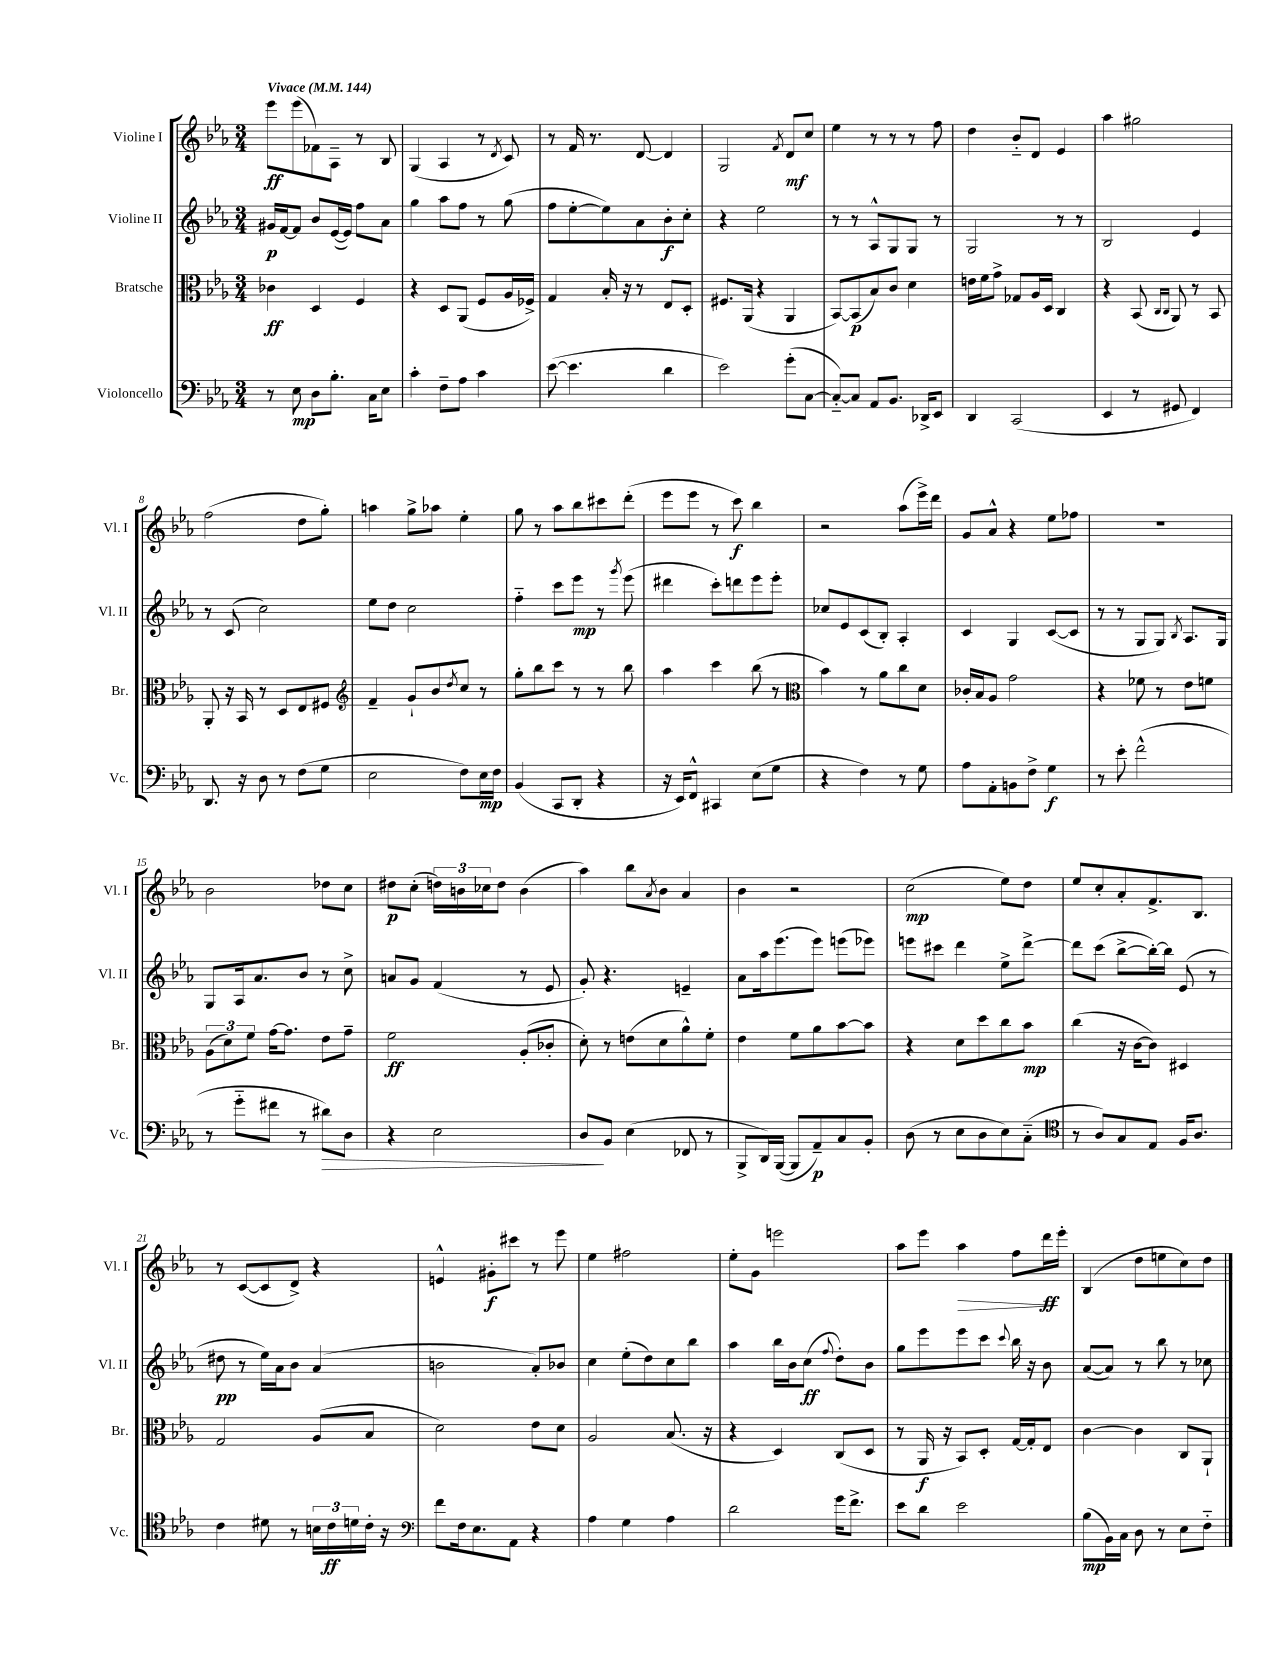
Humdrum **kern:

**kern	**kern	**kern	**kern
*staff4	*staff3	*staff2	*staff1
*clefF4	*clefC3	*clefG2	*clefG2
*k[b-e-a-]	*k[b-e-a-]	*k[b-e-a-]	*k[b-e-a-]
*M3/4	*M3/4	*M3/4	*M3/4
*MM144	*MM144	*MM144	*MM144
8r	4c-\	16g#/LL	8eee-\L
.	.	[16f/J	.
8E-\	.	8f/]J	(8eee-\
8D\L	4D/	8b-/L	8f-\)
8.B-'\J	.	([16e-/L	8A-~\J
.	.	16e-/]JJ)	.
.	4F/	8ff\L	8r
16C\LK	.	.	.
8E-\J	.	8a-\J	8B-/
=	=	=	=
4c'\	4r	4gg\	(4G/
8F~\L	8D/L	8aa-\L	4A-/
8A-\J	(8AA-/J	8ff\J	.
4c\	8F/L	8r	8r
.	.	.	8qd/
.	16A-/L	(8gg\	8c/)
.	16F-^/JJ)	.	.
=	=	=	=
([8e-\	4G/	8ff\L	8r
4.e-\]	.	[8ee-'\	16f/
.	.	.	8.r
.	16B-'/	8ee-\])	.
.	16r	.	.
.	8r	8a-\	[8d/
4d\	8E-/L	8b-'\	4d/]
.	8D'/J	8cc'\J	.
=	=	=	=
2e-\)	8.F#/L	4r	2G/
.	(16AA-/Jk	.	.
.	4r	2ee-\	.
.	.	.	8qf/
(8g'\L	4AA-/	.	8d/L
[8C\J	.	.	8cc/J
=	=	=	=
8C'~/_L)	[8BB-/L)	8r	4ee-\
8C/]J	(8BB-/]	8r	.
8AA-/L	8B-/)	8A-^^/L	8r
8.BB-/J	8c/J	8G/	8r
.	4d\	8G/J	8r
16DD-^/LK	.	.	.
8EE-/J	.	8r	8ff\
=	=	=	=
4DD/	16e\LL	2G/	4dd\
.	16f\J	.	.
.	8g^\J	.	.
(2CC/	8G-/L	.	8b-'~/L
.	16A-/L	.	8d/J
.	16D/JJ	.	.
.	4C/	8r	4e-/
.	.	8r	.
=	=	=	=
4EE-/	4r	2B-/	4aa-\
8r	(8BB-/	.	2gg#\
.	16qqC/LL	.	.
.	16qqC/JJ	.	.
8GG#/	8AA-/)	.	.
4FF/)	8r	4e-/	.
.	8BB-/	.	.
=	=	=	=
8.DD/	8AA-'/	8r	(2ff\
.	16r	(8c/	.
16r	16BB-/	.	.
8D\	8r	2cc\)	.
8r	8D/L	.	.
(8F\L	8E-/	.	8dd\L
8G\J	8F#/J	.	8gg'\J)
=	=	=	=
*	*clefG2	*	*
2E-\	4f~/	8ee-\L	4aa\
.	.	8dd\J	.
.	8g`/L	2cc\	8gg^\L
.	8b-/	.	8aa-\J
.	8qdd/	.	.
8F\L)	8cc/J	.	4ee-'\
16E-\L	8r	.	.
16F\JJ	.	.	.
=	=	=	=
(4BB-/	8gg'\L	4ff'~\	8gg\
.	8bb-\	.	8r
8CC/L	8ccc\J	8ccc\L	8aa-\L
8DD'/J	8r	8eee-\J	8bb-\
4r	8r	8r	8ccc#\
.	.	8qggg/	.
.	8bb-\	(8eee-\	(8ddd'\J
=	=	=	=
16r	4aa-\	4ddd#\	8eee-\L
16EE-/LK)	.	.	.
8FF^^/J	.	.	8eee-\J
4CC#/	4ccc\	8ccc'\L)	8r
.	.	8ddd\	8ccc\)
(8E-\L	(8bb-\	8eee-\	4bb-\
8G\J	8r	8eee-'\J	.
=	=	=	=
*	*clefC3	*	*
4r	4b-\)	8cc-/L	2r
.	.	8e-/	.
4F\)	8r	(8c/	.
.	8a-\L	8B-'/J)	.
8r	8cc\	4A-'/	(8aa-\L
8G\	8d\J	.	16eee-^\L)
.	.	.	16ddd\JJ
=	=	=	=
8A-\L	16c-'/LL	4c/	8g/L
.	16B-/J	.	.
8AA-'\	8A-/J	.	8a-^^/J
8BB\	2g\	4G/	4r
8F^\J	.	.	.
4G\	.	([8c/L	8ee-\L
.	.	8c/]J	8ff-\J
=	=	=	=
8r	4r	8r	2.r
8e-'\	.	8r	.
(2f^^\	8f-\	8G/L	.
.	8r	8G/J)	.
.	.	8qB-/	.
.	8e-\L	8.A-/L	.
.	8f\J	.	.
.	.	16G/Jk	.
=	=	=	=
8r	(12A-\L	8G/L	2b-\
.	12d\)	.	.
8g'~\L	.	16A-/k	.
.	12f\J	.	.
.	.	8.a-/	.
8f#\J	[16g\LK	.	.
.	8.g\]J	.	.
8r	.	8b-/J	.
8d#\L)	8e-\L	8r	8dd-\L
8D\J	8g~\J	8cc^\	8cc\J
=	=	=	=
4r	2f\	8a/L	8dd#\L
.	.	8g/J	(8cc'\J
2E-\	.	(4f/	24dd\LL)
.	.	.	24b\
.	.	.	24cc-\J
.	.	.	8dd\J
.	(8A-'/L	8r	(4b\
.	8c-'/J	8e-/	.
=	=	=	=
8D/L	8d'\)	8g'/)	4aa-\)
8BB-/J	8r	4.r	.
(4E-\	(8e\L	.	8bb-\L
.	.	.	8qa-/
.	8d\	.	8b-\J
8FF-/	8a-^^\)	4e~/	4a-/
8r	8f'\J	.	.
=	=	=	=
8BBB-^/L	4e-\	8a-\L	4b-\
16DD/L)	.	16aa-\k	.
([16BBB-/JJ	.	(8.eee-\	.
8BBB-/]L	8f\L	.	2r
8AA-~/)	8a-\	8eee-\J)	.
8C/	[8b-\	(8eee\L	.
8BB-'/J	8b-\]J	8eee-\J)	.
=	=	=	=
(8D\	4r	8eee\L	(2cc\
8r	.	8ccc#\J	.
8E-\L	8d\L	4ddd\	.
8D\	8dd\	.	.
8E-\)	8cc\	8ee-^\L	8ee-\L)
(8C'~\J	8b-\J	[8ddd^\J	8dd\J
=	=	=	=
*clefC4	*	*	*
8r	(4cc\	8ddd\]L	8ee-/L
8A-/L)	.	(8ccc\J	8cc'/
8G/	16r	[8bb-^\L	8a-'/
.	[16c\LK	.	.
8E-/J	8c\]J)	16bb-'\_L)	8.f^/
.	.	16bb-\]JJ	.
16F/LK	4D#/	(8e-/	.
8.A-/J	.	.	8.B-/J
.	.	8r	.
=	=	=	=
4c\	2G/	8dd#\	8r
.	.	8r	([8c/L
8d#\	.	16ee-\LL)	8c/]
.	.	16a-\J	.
8r	.	8b-\J	8d^/J)
24B\LL	(8A-/L	(4a-/	4r
24c\	.	.	.
24d\	.	.	.
16c'\JJ	8B-/J	.	.
16r	.	.	.
=	=	=	=
*clefF4	*	*	*
8f\L	2d\)	2b\	4e^^/
16F\k	.	.	.
8.E-\	.	.	.
.	.	.	8g#'\L
8AA-\J	.	.	8ccc#\J
4r	8e-\L	8a-'/L)	8r
.	8d\J	8b-/J	8eee-\
=	=	=	=
4A-\	2A-/	4cc\	4ee-\
4G\	.	(8ee-'\L	2ff#\
.	.	8dd\)	.
4A-\	(8.B-/	8cc\	.
.	.	8bb-\J	.
.	16r	.	.
=	=	=	=
2d\	4r	4aa-\	8ee-'\L
.	.	.	8g\J
.	4D/)	16bb-\LL	2eee\
.	.	16b-\J	.
.	.	(8cc\J	.
.	.	8qqff/	.
16g\LK	(8C/L	8dd'\L)	.
8.f^\J	.	.	.
.	8D/J	8b-\J	.
=	=	=	=
8e-\L	8r	8gg\L	8aa-\L
8d\J	16AA-/	8eee-\	8eee-\J
.	16r	.	.
2e-\	8BB-/L)	8eee-\	4aa-\
.	8D'/J	8ccc\J	.
.	.	8qqccc/	.
.	[16G/LL	16bb-\	8ff\L
.	16G'/]J	16r	.
.	8E-/J	8b-\	16ddd\L
.	.	.	16eee-'\JJ
=	=	=	=
(8B-\L	[4c\	([8a-/L	(4B-/
16BB-\L)	.	8a-/]J)	.
16C\JJ	.	.	.
8D\	4c\]	8r	8dd\L
8r	.	8bb-\	8ee\
8E-\L	8C/L	8r	8cc\)
8F'~\J	8AA-`/J	8cc-\	8dd\J
==	==	==	==
*-	*-	*-	*-
